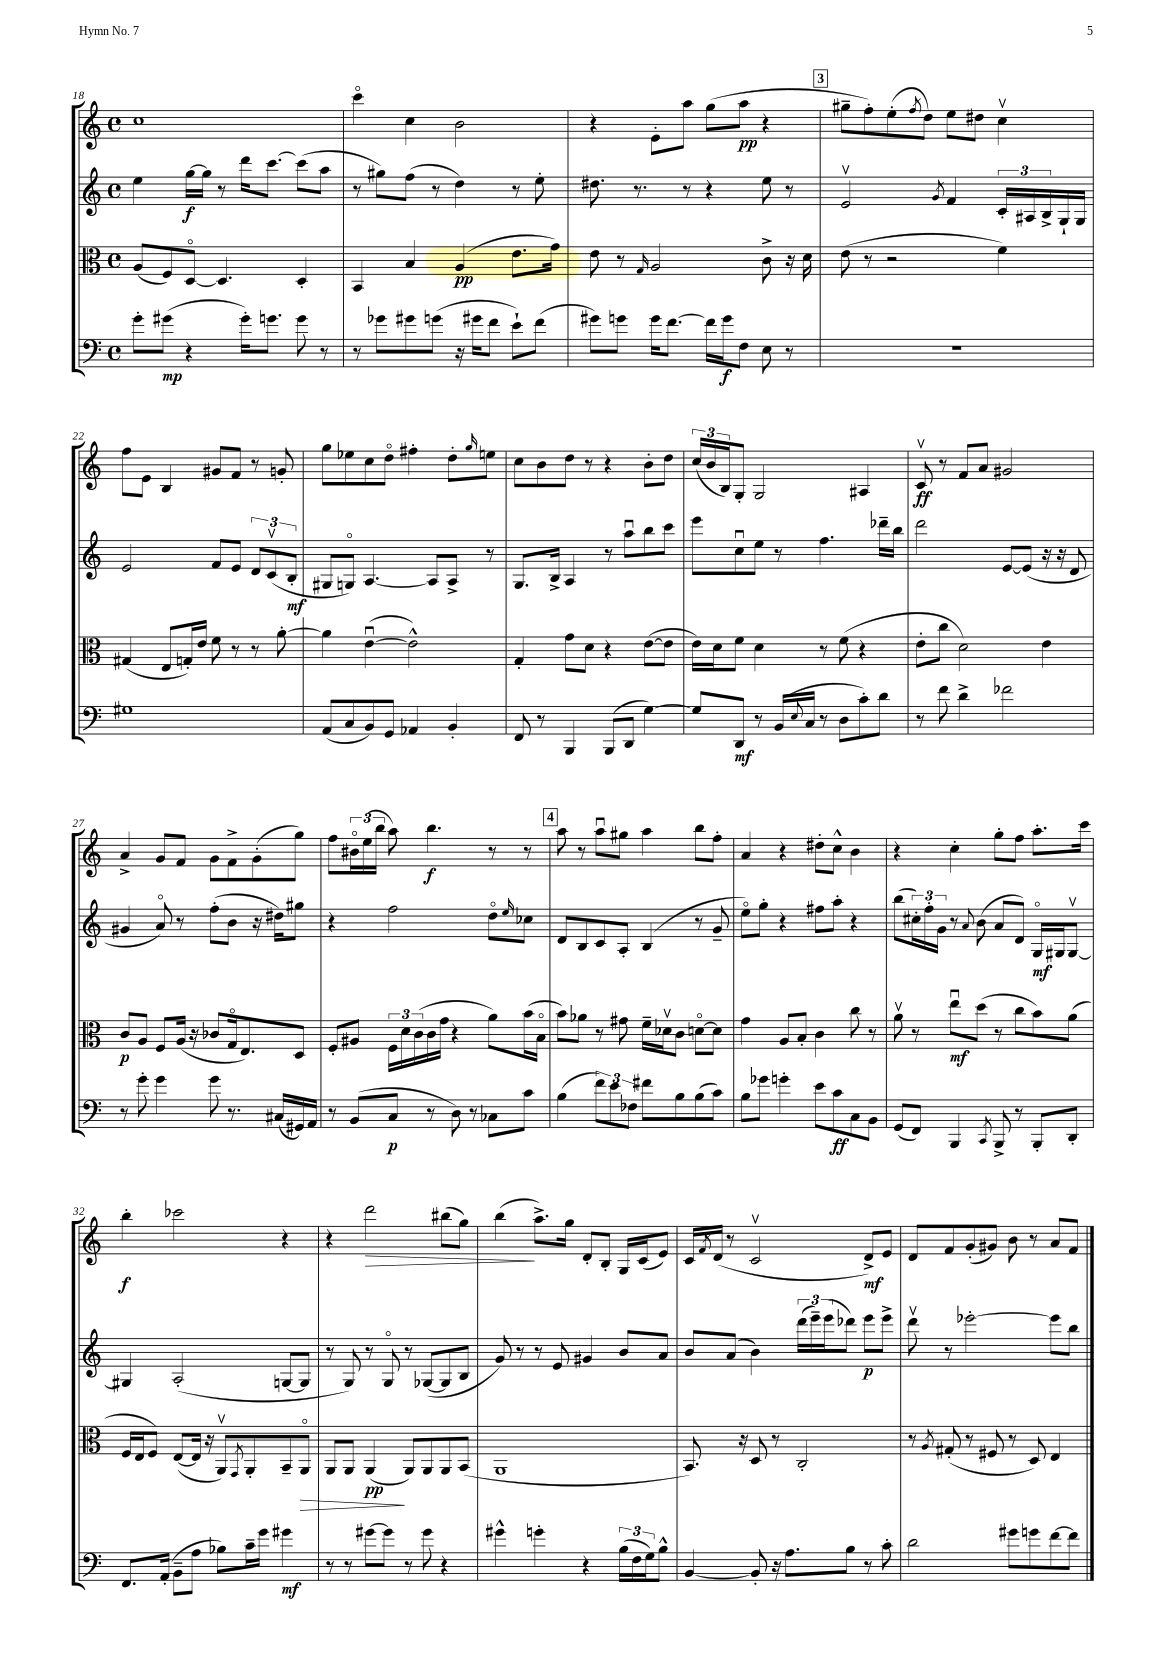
<<
\new StaffGroup <<
\new Staff = "s0" {
    \clef treble \key c \major \defaultTimeSignature \time 4/4
    c''1 |
    c'''4\flageolet c''4 b'2 |
    r4 e'8-. a''8 g''8( a''8\pp r4 |
    \mark \markup { \box "3" } gis''8-- f''8-.) e''8-.( \acciaccatura { f''8 } d''8) e''8 dis''8 c''4\upbow |
    f''8 e'8 b4 gis'8 f'8 r8 g'8-. |
    g''8 ees''8 c''8 d''8\flageolet fis''4-. d''8-. \grace { g''16 } e''8 |
    c''8 b'8 d''8 r8 r4 b'8-. d''8 |
    \tuplet 3/2 { c''16( b'16 b16) } g8-. g2 ais4 |
    c'8\upbow\ff r8 f'8 a'8 gis'2 |
    a'4-> g'8 f'8 g'8 f'8-> g'8-.( g''8) |
    f''8 \tuplet 3/2 { bis'16\flageolet e''16( b''16 } a''8) b''4.\f r8 r8 |
    \mark \markup { \box "4" } a''8 r8 a''8\downbow gis''8 a''4 b''8 f''8-. |
    a'4 r4 dis''8-. c''8-^ b'4 |
    r4 c''4-. g''8-. f''8 a''8.-. c'''16 |
    b''4-.\f ces'''2 r4 |
    r4 d'''2\> bis''8( g''8) |
    b''4\!( a''8.->) g''16 d'8-. b8-. g16 c'16( e'8) |
    c'16 \acciaccatura { f'8 } d'16( r8 c'2\upbow d'8->\mf) e'8 |
    d'8 f'8 g'8-.( gis'8) b'8 r8 a'8 f'8 \bar "|." |
}
\new Staff = "s1" {
    \clef treble \key c \major \defaultTimeSignature \time 4/4
    e''4 g''16~\f g''16 r8 d'''16 c'''8.~ c'''8( a''8 |
    r8 gis''8) f''8( r8 d''4) r8 e''8-. |
    dis''8. r8. r8 r4 e''8 r8 |
    \mark \markup { \box "3" } e'2\upbow \acciaccatura { g'8 } f'4 \tuplet 3/2 { c'16-. ais16 b16-> } g16-! g16 |
    e'2 f'8 e'8 \tuplet 3/2 { d'8 c'8\upbow( b8-.\mf } |
    gis8 g8\flageolet) a4.~ a8 a8-> r8 |
    g8. b16-> a4 r8 a''8\downbow b''8 c'''8 |
    e'''8 c''8\downbow e''8 r8 f''4. des'''16-- b''16 |
    d'''2 e'8~ e'8( r16 r16 d'8 |
    gis'4 a'8\flageolet) r8 f''8-.( b'8 r16 dis''16) gis''8 |
    r4 f''2 d''8\flageolet \grace { e''16 } ces''8 |
    \mark \markup { \box "4" } d'8 b8 c'8 a8-. b4( r8 g'8-- |
    e''8\flageolet) g''8-. r4 fis''8 a''8-. r4 |
    b''8( \tuplet 3/2 { cis''16-.) f''16-. g'16 } r8 \appoggiatura { a'8 } b'8( a'8 d'8) g16\flageolet\mf gis16 gis8~\upbow |
    gis4 a2-.( g8~ g8 |
    r8 g8) r8 g8\flageolet r8 ges8~( ges8 b8 |
    g'8) r8 r8 e'8 gis'4 b'8 a'8 |
    b'8 a'8( b'4) \tuplet 3/2 { d'''16( e'''16--) e'''16( } des'''8) e'''8\p e'''8-> |
    d'''8\upbow r8 ees'''2~-. ees'''8 b''8 \bar "|." |
}
\new Staff = "s2" {
    \clef alto \key c \major \defaultTimeSignature \time 4/4
    a8( f8) d8~\flageolet d4. d4-. |
    b,4 b4 a4\pp( e'8. g'16) |
    e'8 r8 \grace { g16 } a2 c'8-> r16 d'16 |
    \mark \markup { \box "3" } e'8( r8 r2 f'4) |
    gis4( e8 g16-.) e'16 f'8 r8 r8 a'8~-. |
    a'4 e'4~\downbow( e'2-^) |
    g4-. g'8 d'8 r4 e'8~( e'8 |
    e'16) d'16 f'8 d'4 r8 f'8( r4 |
    e'8-. c''8 d'2) e'4 |
    c'8\p a8 f8 a16( r16 ces'8 g16\flageolet e8.) d8 |
    f8-. ais8 \tuplet 3/2 { f16 d'16 c'16( } c'16 g'16 r4 a'8) b'16( b16\flageolet |
    \mark \markup { \box "4" } b'8) aes'8 r8 gis'8 f'16-- des'16\upbow c'8 d'8~\flageolet d'8 |
    g'4 a8 b8-. c'4 c''8 r8 |
    a'8\upbow r8 e''8\downbow\mf d''8( r8 c''8 b'8) a'8( |
    f16 e16 f8) e8~( e16 r16 a,8\upbow) \acciaccatura { g,8 } a,8-. b,8-- a,8\flageolet\> |
    a,8 a,8 a,4\pp\!( a,8) a,8 a,8 b,8( |
    a,1 |
    b,8.) r16 d8 r8 c2-. |
    r8 \acciaccatura { a8 } gis8-.( r8 fis8 r8 d8) e4 \bar "|." |
}
\new Staff = "s3" {
    \clef bass \key c \major \defaultTimeSignature \time 4/4
    g'8-. gis'8\mp( r4 gis'16-.) g'8. g'8 r8 |
    r8 ges'8 gis'8 g'8( r16 gis'16 f'8 e'8-!) f'8( |
    gis'8) g'8 g'16 f'8.~ f'16 g'16\f f8 e8 r8 |
    \mark \markup { \box "3" } R1 |
    gis1 |
    a,8( c8 b,8) g,8 aes,4 b,4-. |
    f,8 r8 b,,4 b,,8( d,8 g4~) |
    g8 d,8\mf r8 b,16( \appoggiatura { e8 } c16 r8 d8 c'8-.) d'8 |
    r8 f'8 d'4-> fes'2 |
    r8 g'8-. g'4 g'8 r8. cis16( gis,16) a,16 |
    r8 b,8( c8\p r8 d8) r8 ces8 c'8 |
    \mark \markup { \box "4" } b4( \tuplet 3/2 { f'8) e'8 fes8 } fis'8 b8 b8( c'8) |
    b8 ges'8 g'4-. e'8 c'8\ff c8 b,8 |
    g,8( f,8) b,,4 \acciaccatura { c,8 } b,,8-> r8 b,,8-. d,8-. |
    f,8. a,16-.( b,8-- a8 bes8) c'16-- g'16 gis'4\mf |
    r8 r8 gis'8~ gis'8 r8 gis'8 r4 |
    gis'4-^ g'4-. r4 \tuplet 3/2 { b16( f16 g16) } b8-^ |
    b,4~ b,8-. r16 a8. b8 r8 c'8-. |
    d'2 gis'8 g'8 f'8~ f'8 \bar "|." |
}
>>
>>
\layout { \context { \Score currentBarNumber = #18 } }
